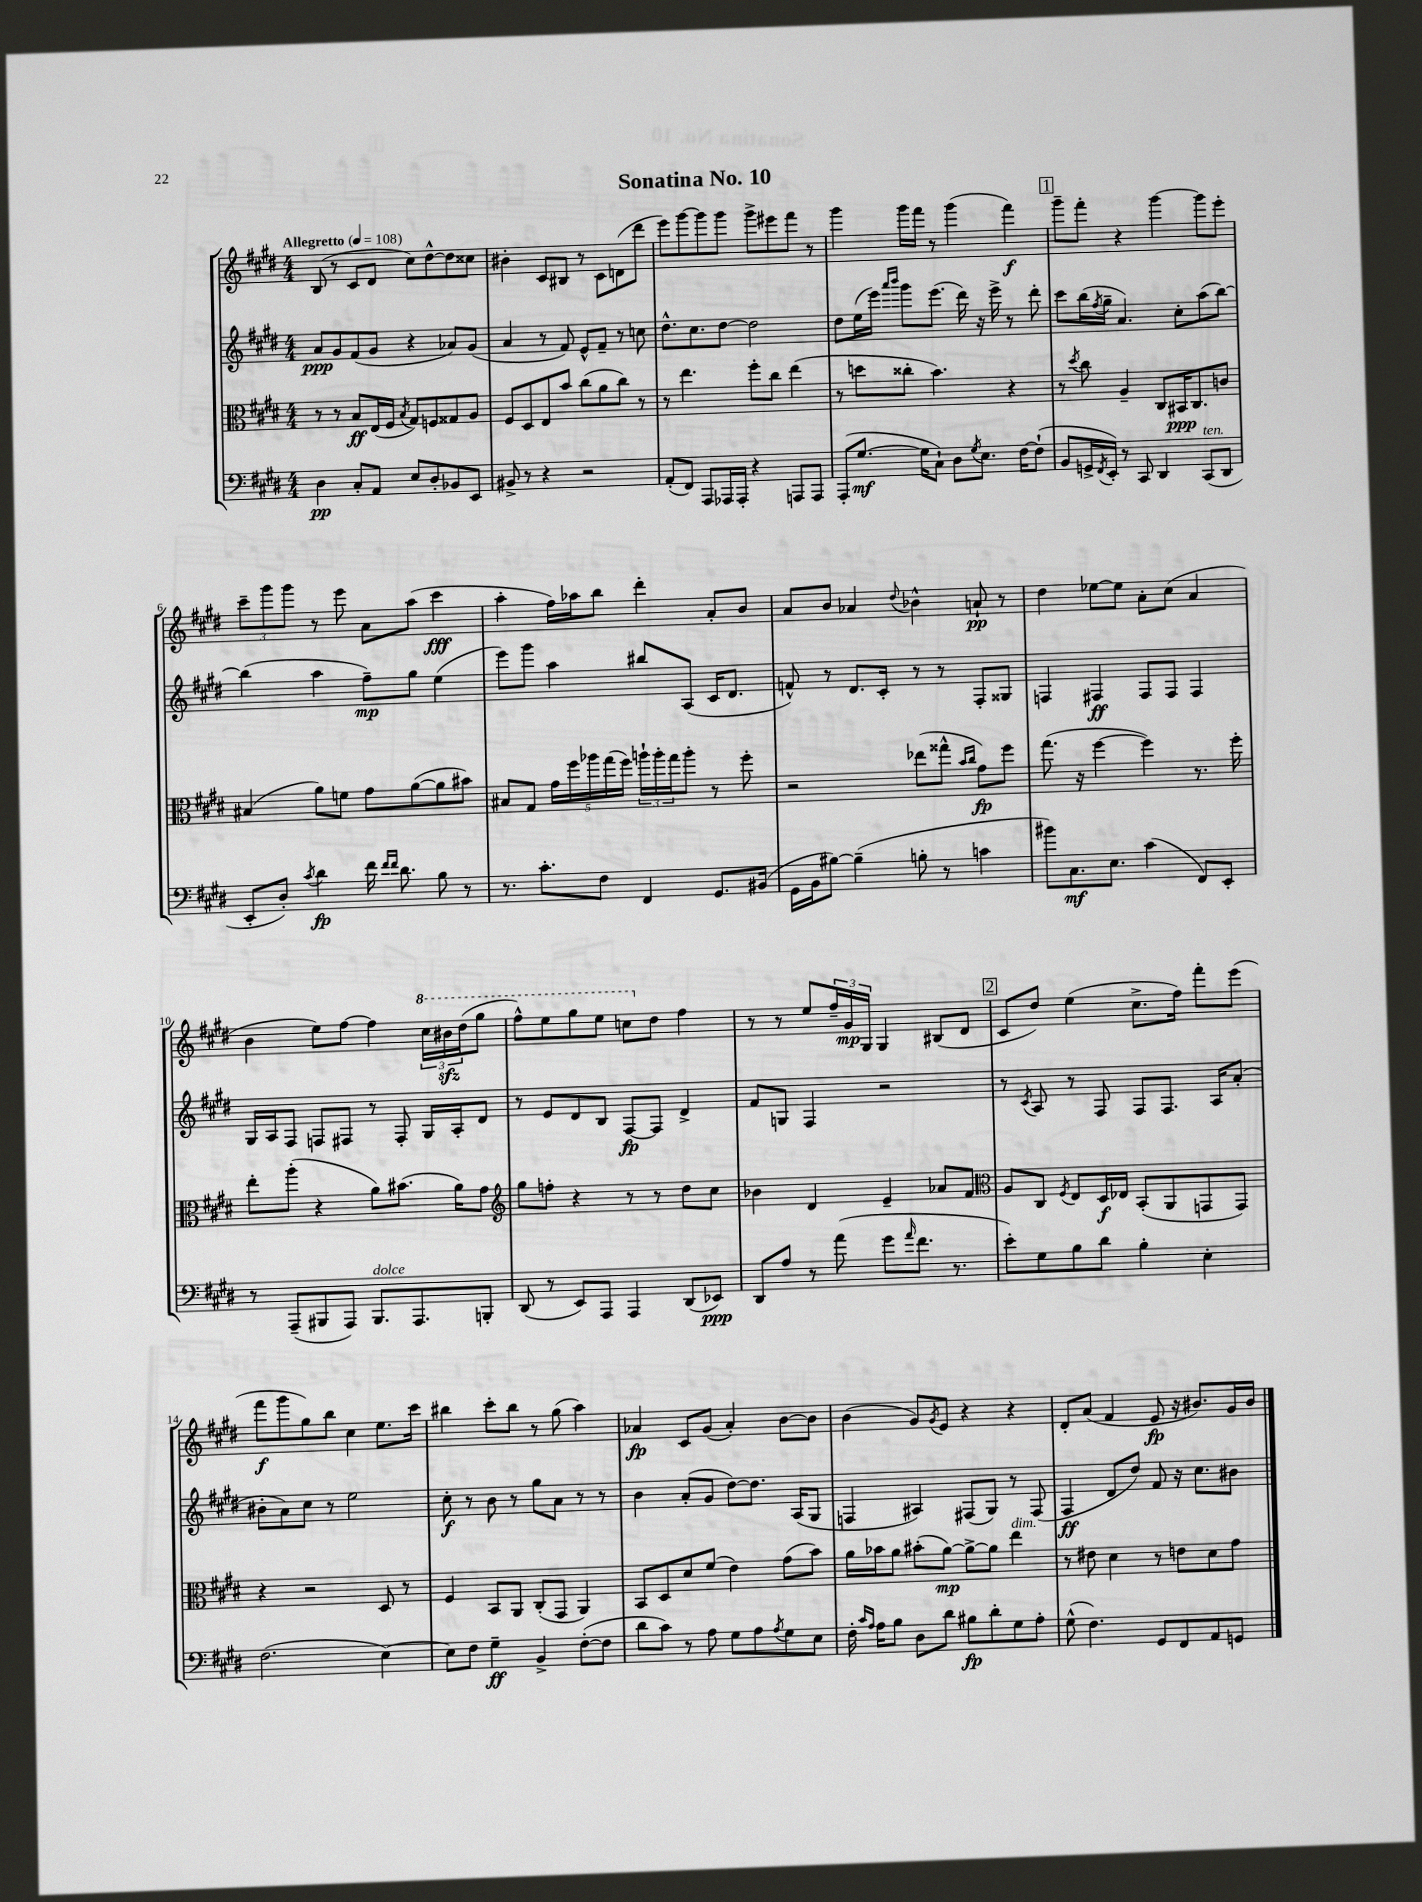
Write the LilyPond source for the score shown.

\header { title = "Sonatina No. 10" }
<<
\new StaffGroup <<
\new Staff = "s0" {
    \clef treble \key e \major \numericTimeSignature \time 4/4 \tempo "Allegretto" 4 = 108
    b8( r8 cis'8 dis'8 cis''8) dis''8~-^ dis''8 cisis''8 |
    bis'4-. cis'8 bis8 r8 cis'8 d'8( dis'''8 |
    e'''8) gis'''8~ gis'''8 gis'''8 gis'''8-> eis'''8 fis'''8 r8 |
    gis'''4 gis'''16 fis'''16 r8 gis'''4( fis'''4\f) |
    \mark \markup { \box "1" } gis'''8-- fis'''8-. r4 gis'''4~ gis'''8 e'''8-. |
    \tuplet 3/2 { cis'''8-- gis'''8 gis'''8 } r8 e'''8 a'8 a''8( cis'''4\fff |
    a''4-. fis''16) aes''16 b''8 dis'''4-. a'8-. b'8 |
    a'8 b'8 aes'4 \appoggiatura { dis''8 } bes'4-^ a'8-!\pp r8 |
    dis''4 ees''8~ ees''8 a'8-. cis''8( a'4 |
    b'4 e''8) fis''8~ fis''4 \tuplet 3/2 { \ottava #1 cis'''16 bis''16\sfz dis'''16( } gis'''8 |
    fis'''8-^) e'''8 gis'''8 e'''8 c'''8 \ottava #0 dis''8 fis''4 |
    r8 r8 e''8 \tuplet 3/2 { fis''16-- gis'16\mp gis16 } gis4 bis8( dis'8 |
    \mark \markup { \box "2" } cis'8 dis''8) e''4( cis''8.-> fis''16) fis'''8-. e'''8( |
    fis'''8\f gis'''8 gis''8) b''8 cis''4 e''8. cis'''16 |
    bis''4 cis'''8-. bis''8 r8 gis''8( a''4) |
    aes'4\fp cis'8 gis'8( aes'4-.) b'8~ b'8 |
    b'4( gis'8) \acciaccatura { gis'8 } e'8 r4 r4 |
    dis'8-. a'8( fis'4 e'8\fp r16 bis'8.) gis'16 bis'16 \bar "|." |
}
\new Staff = "s1" {
    \clef treble \key e \major \numericTimeSignature \time 4/4
    a'8\ppp gis'8 fis'8( gis'8 r4 aes'8) gis'8( |
    a'4 r8 fis'8) e'8-^ fis'8-- r8 c''8 |
    dis''8.-^ cis''8. dis''8~ dis''2 |
    dis''8 e''16( e'''16) \grace { a'''16 b'''16 } gis'''8 e'''8.( dis'''16) r16 e'''16-> r8 dis'''8-. |
    \mark \markup { \box "1" } cis'''8 b''16( \acciaccatura { fis''8 } gis''16-- a'4.) cis''8-. a''8( b''8~) |
    b''4( a''4 fis''8--\mp) gis''8 e''4( |
    e'''8) gis'''8 a''4 bis''8 a8( cis'16 dis'8. |
    f'8-^) r8 dis'8. cis'16-. r8 r8 fis8-. gisis8 |
    f4 fis4\ff fis8 fis8 fis4 |
    gis16 a16 fis8 f8 fis8 r8 fis8-. gis16 a16-. dis'8 |
    r8 e'8 dis'8 b8 fis8~\fp fis8 dis'4-> |
    fis'8 g8 fis4 r2 |
    \mark \markup { \box "2" } r8 \acciaccatura { cis'8 } a8 r8 fis8 fis8 fis8. a16 a'8-.( |
    bis'8-. a'8) cis''8 r8 e''2 |
    cis''8-.\f r8 b'8 r8 gis''8 a'8 r8 r8 |
    b'4 a'8-.( gis'8 dis''8~) dis''8. a16( gis8 |
    f4 ais4) fis8( gis8) r8 fis8( |
    fis4\ff dis'8 dis''8) fis'8 r16 cis''8. bis'8 \bar "|." |
}
\new Staff = "s2" {
    \clef alto \key e \major \numericTimeSignature \time 4/4
    r8 r8 b8\ff e16( fis16 \acciaccatura { b8 } gis8) f8 gisis8 a8 |
    fis8 dis8 e8 b'8 cis''8( a'8 cis''8) r8 |
    r8 e''4. fis''8-. cis''8 e''4( |
    r8 d''8 cisis''8-. b'4.) r4 |
    \mark \markup { \box "1" } r8 \acciaccatura { dis''8 } cis''8 a4-- cis8 bis,16\ppp cis8. c'8 |
    bis4( a'8) f'8 gis'8 a'8~( a'8 bis'8) |
    bis8 gis8 \tuplet 5/4 { gis'16 fis''16 aes''16 gis''16( fis''16) } \tuplet 3/2 { a''16-! a''16-. gis''16 } a''8-. r8 fis''8-. |
    r2 ees''8( gisis''8-^ \grace { b'16 cis''16 } gis'8\fp) fis''8 |
    gis''8.( r16 fis''4~ fis''4) r8. fis''16-. |
    e''8-. a''8-.( r4 a'8) bis'8.( a'16) gis'8 |
    \clef treble gis''8 f''8-. r4 r8 r8 dis''8 cis''8 |
    bes'4 dis'4 e'4-- aes'8 fis'8 |
    \mark \markup { \box "2" } \clef alto a8 cis8 \acciaccatura { fis8 } e8 dis16\f ees16 b,8-.( a,8 g,8 g,8) |
    r4 r2 dis8 r8 |
    fis4 b,8 a,8 cis8-.( gis,8 a,4) |
    b,8 dis8 dis'8 fis'8( e'4) gis'8( b'8) |
    a'16 bes'16 a'8 bis'8-.( a'8~\mp) a'8~-> a'8 e''4^\markup { \italic "dim." } |
    r8 eis'8 dis'4 r8 e'8 dis'8 gis'8 \bar "|." |
}
\new Staff = "s3" {
    \clef bass \key e \major \numericTimeSignature \time 4/4
    dis4\pp cis8-. a,8 e8 dis8-. bes,8 e,8 |
    bis,8-> r8 r4 r2 |
    a,8-.( fis,8) a,,8 aes,,16 aes,,16-. r4 a,,8 a,,8 |
    a,,8-.( gis8.~\mf gis16 cis8-!) dis8 \acciaccatura { gis8 } e8. fis16~ fis8-!( |
    \mark \markup { \box "1" } b,8 g,16-> \acciaccatura { fis,8 } e,16-.) r8 cis,8 dis,4 cis,8^\markup { \italic "ten." }( dis,8 |
    e,8-. dis8-.) \acciaccatura { cis'8 } dis'4\fp fis'16 \grace { fis'16 fis'16 } dis'8. b8 r8 |
    r8. cis'8.-. fis8 fis,4 gis,8. bis,16( |
    gis,16 b,16 bis8~) bis4--( b8-. r8 c'4 |
    bis'8) cis8.\mf e8. cis'4( fis,8) e,8-. |
    r8 a,,8--( bis,,8 a,,8) bis,,8.^\markup { \italic "dolce" } a,,8. b,,8-. |
    dis,8( r8 e,8) a,,8 a,,4 dis,8( ees,8\ppp) |
    dis,8 a8 r8 a'8( gis'8 \grace { a'16 } fis'8. r8. |
    \mark \markup { \box "2" } e'8-.) gis8 b8 dis'8 b4-. e4-. |
    fis2.( e4~) |
    e8 fis8 gis4--\ff b,4-> fis8~-.( fis8 |
    dis'8 cis'8) r8 a8 gis8 a8 \acciaccatura { a8 } gis8 e8 |
    fis16-. \grace { cis'16 a16 } a16 b8 dis8 dis'8 bis8\fp dis'8-. gis8 a8-. |
    gis8-^( fis4.) gis,8 fis,8 a,8 g,8 \bar "|." |
}
>>
>>
